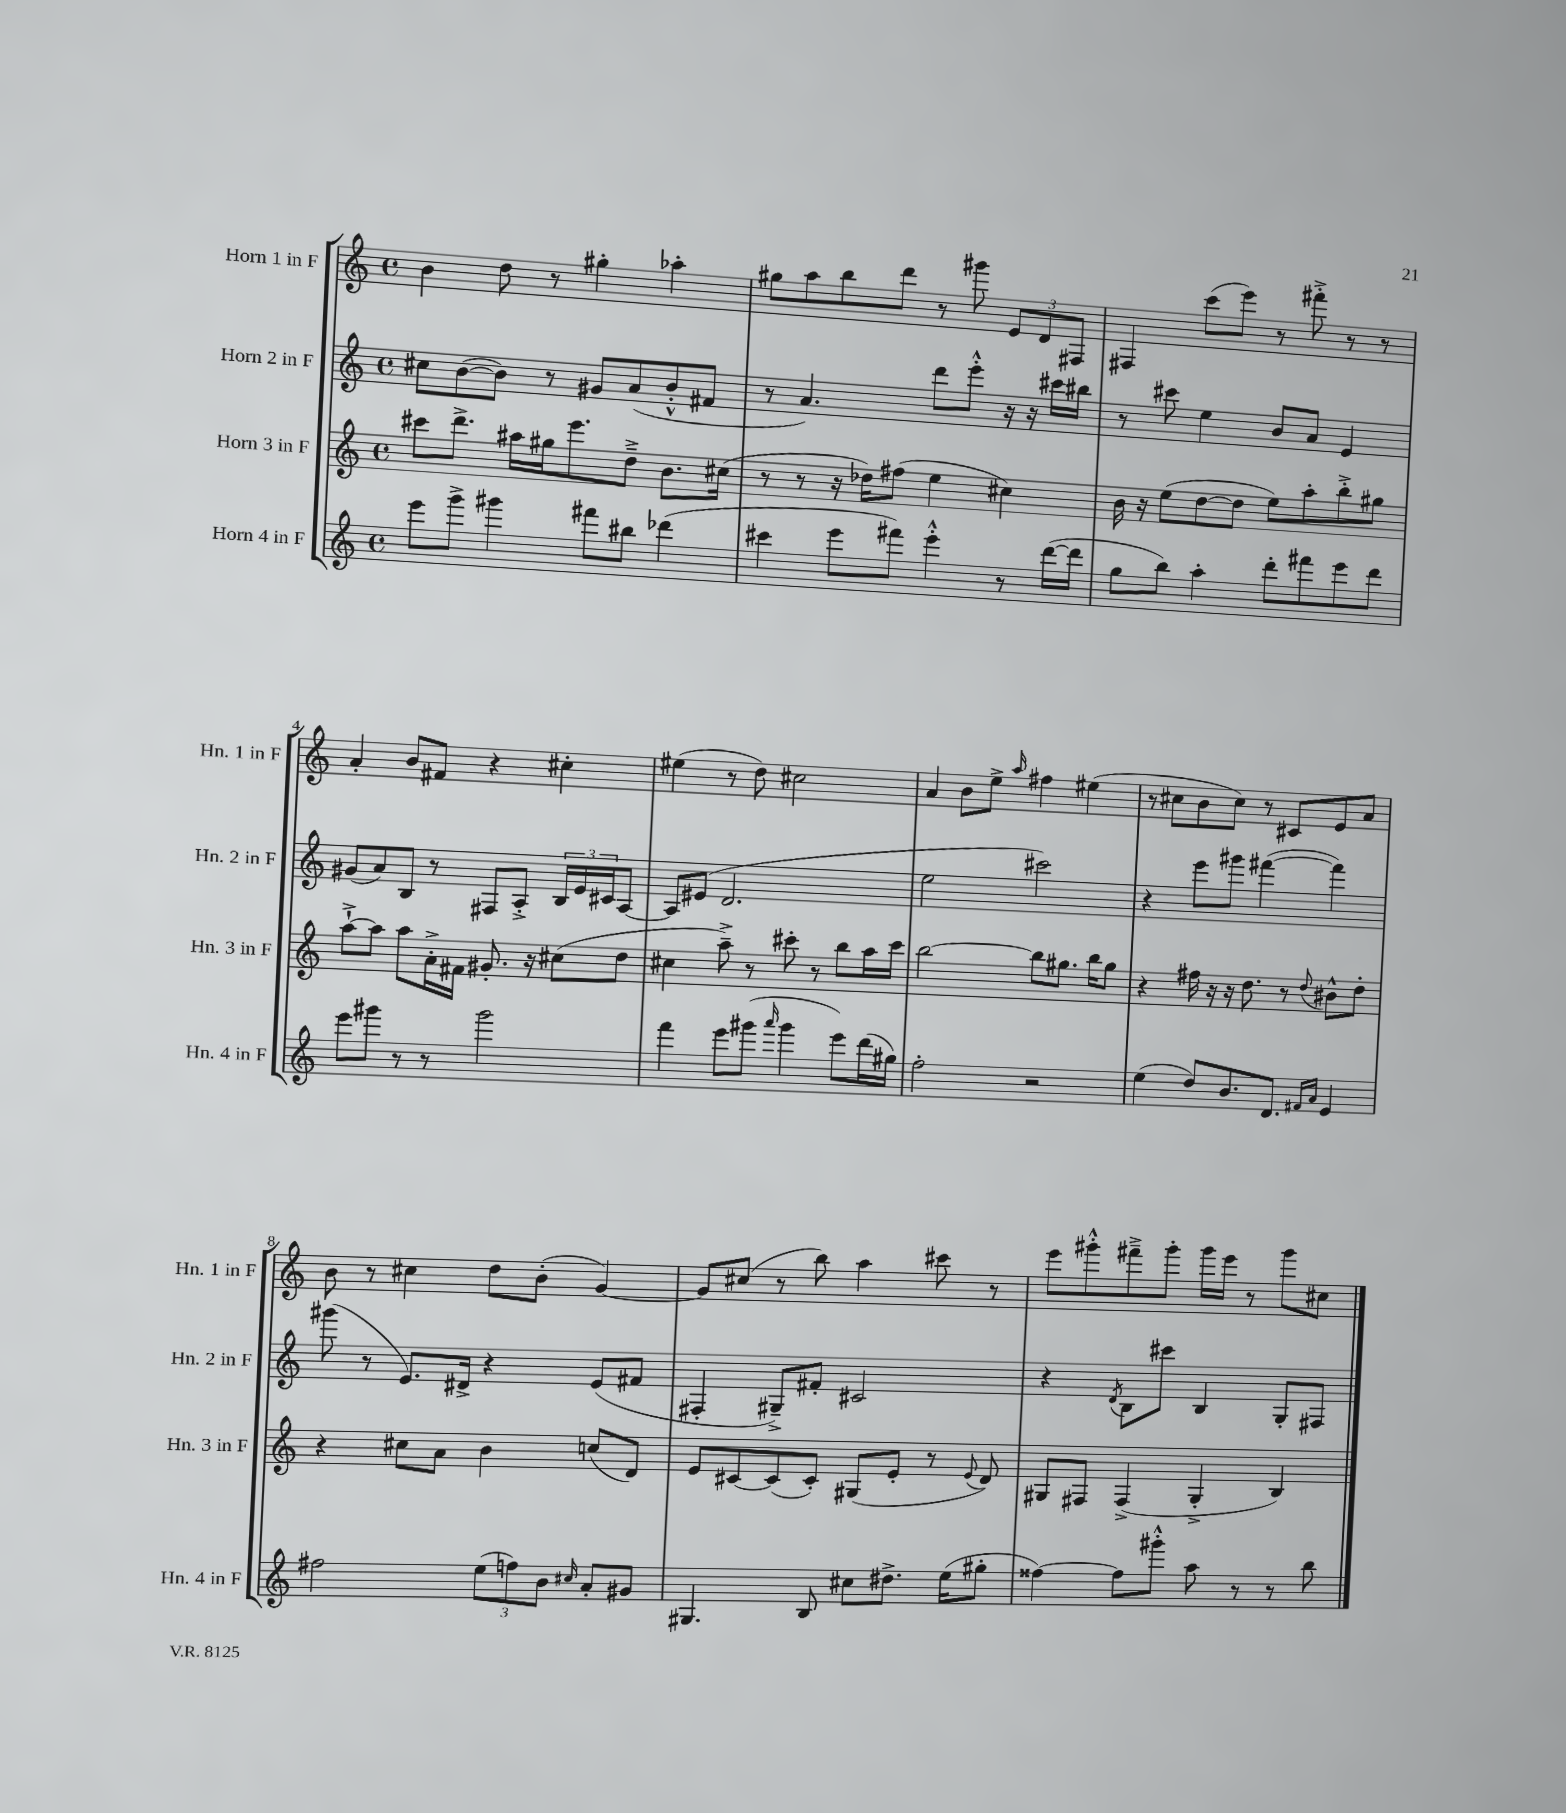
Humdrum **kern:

**kern	**kern	**kern	**kern
*staff4	*staff3	*staff2	*staff1
*clefG2	*clefG2	*clefG2	*clefG2
*k[]	*k[]	*k[]	*k[]
*M4/4	*M4/4	*M4/4	*M4/4
*met(c)	*met(c)	*met(c)	*met(c)
8eee\L	8ccc#\L	8cc#\L	4b\
8ggg^\J	8.ddd^\J	([8b\	.
4ggg#\	.	8b\]J)	8dd\
.	16aa#\LL	.	.
.	16gg#\J	8r	8r
.	8.eee\	.	.
8fff#\L	.	8g#/L	4gg#'\
8bb#\J	8dd~^\J	(8a/	.
(4ddd-\	8.b\L	8b'^^/	4aa-'\
.	.	8f#/J	.
.	(16cc#\Jk	.	.
=	=	=	=
4ccc#\	8r	8r	8gg#\L
.	8r	4.a/)	8aa\
8eee\L	16r	.	8bb\
.	16dd-\LK)	.	.
8fff#\J)	(8ff#\J	.	8ddd\J
4eee'^^\	4ee\	8ddd\L	8r
.	.	8eee'^^\J	8ggg#\
8r	4cc#\)	16r	12e/L
.	.	16r	.
.	.	.	12d/
([16ddd\LL	.	16ccc#\LL	.
.	.	.	12F#/J
16ddd\]JJ	.	16bb#\JJ	.
=	=	=	=
8gg\L	16b\	8r	4F#/
.	16r	.	.
8bb\J)	(8ee\L	8ccc#\	.
4aa'\	[8dd\	4ee\	(8ccc\L
.	8dd\]J	.	8eee\J)
8ddd'\L	8ee\L)	8b/L	8r
8fff#\	8aa'\	8a/J	8fff#'^\
8eee\	8bb'^\	4e/	8r
8ddd\J	8gg#\J	.	8r
=	=	=	=
8eee\L	[8aa`^\L	(8g#/L	4a'/
8ggg#\J	8aa\]J	8a/)	.
8r	8aa\L	8B/J	8b/L
8r	16a'^\L	8r	8f#/J
.	16f#\JJ	.	.
2ggg#\	8.g#'/	8F#/L	4r
.	.	8A'^/J	.
.	16r	.	.
.	(8cc#\L	24B/LL	4cc#'\
.	.	24e/	.
.	.	24c#/J	.
.	8dd\J	[8A/J	.
=	=	=	=
4fff\	4cc#\	8A/]L	(4ee#\
.	.	(8e#/J	.
8eee\L	8aa~^\)	2.d/	8r
(8ggg#\J	8r	.	8dd\)
16qqaaa/	.	.	.
4ggg#\	8ccc#'\	.	2cc#\
.	8r	.	.
8eee\L)	8bb\L	.	.
(16ddd\L	16aa\L	.	.
16gg#\JJ)	16ccc#\JJ	.	.
=	=	=	=
2ff'\	[2bb\	2ee\	4a/
.	.	.	8b\L
.	.	.	8ee^\J
.	.	.	16qqaa/
2r	8bb\]L	2ccc#\)	4ff#\
.	8.gg#\J	.	.
.	.	.	(4ee#\
.	16bb\LK	.	.
.	8gg#\J	.	.
=	=	=	=
(4ee\	4r	4r	8r
.	.	.	8cc#\L
8dd/L)	16ff#\	8eee\L	8b\
.	16r	.	.
8.b/	16r	8ggg#\J	8cc#\J)
.	8.dd\	.	.
.	.	([4fff#\	8r
8.d/J	.	.	.
.	8r	.	8c#/L
16qqf#/LL	.	.	.
16qqa/JJ	8qqdd/	.	.
4e/	8b#^^\L	4fff#\])	8e/
.	8dd'\J	.	8a/J
=	=	=	=
2ff#\	4r	(8ggg#\	8b\
.	.	8r	8r
.	8cc#\L	8.e/L)	4cc#\
.	8a\J	.	.
.	.	16d#^/Jk	.
(12ee\L	4b\	4r	8dd\L
12ff\)	.	.	.
.	.	.	(8b'\J
12b\J	.	.	.
16qqcc#/	.	.	.
8a'/L	(8cc/L	(8e/L	[4g/)
8g#/J	8d/J)	8f#/J	.
=	=	=	=
4.G#/	8e/L	4F#'/	8g/]L
.	[8c#/	.	(8cc#/J
.	(8c#/]	8G#~^/L)	8r
8B/	8c#'/J)	8f#'/J	8bb\)
8cc#\L	(8G#/L	2c#/	4aa\
8.dd#^\J	8e'/J	.	.
.	8r	.	8ccc#\
(16ee\LK	.	.	.
.	8qqe/	.	.
8gg#'\J	8d/)	.	8r
=	=	=	=
[4ff##\)	8G#/L	4r	8eee\L
.	8F#/J	.	8ggg#'^^\
.	.	8qd/	.
8ff##\]L	(4F#^/	8B\L	8fff#~^\
8ggg#'^^\J	.	8ccc#\J	8ggg#'\J
8aa\	4G#'^/	4B/	16ggg#\LL
.	.	.	16eee\JJ
8r	.	.	8r
8r	4B/)	8G'/L	8ggg#\L
8bb\	.	8F#/J	8cc#\J
==	==	==	==
*-	*-	*-	*-
